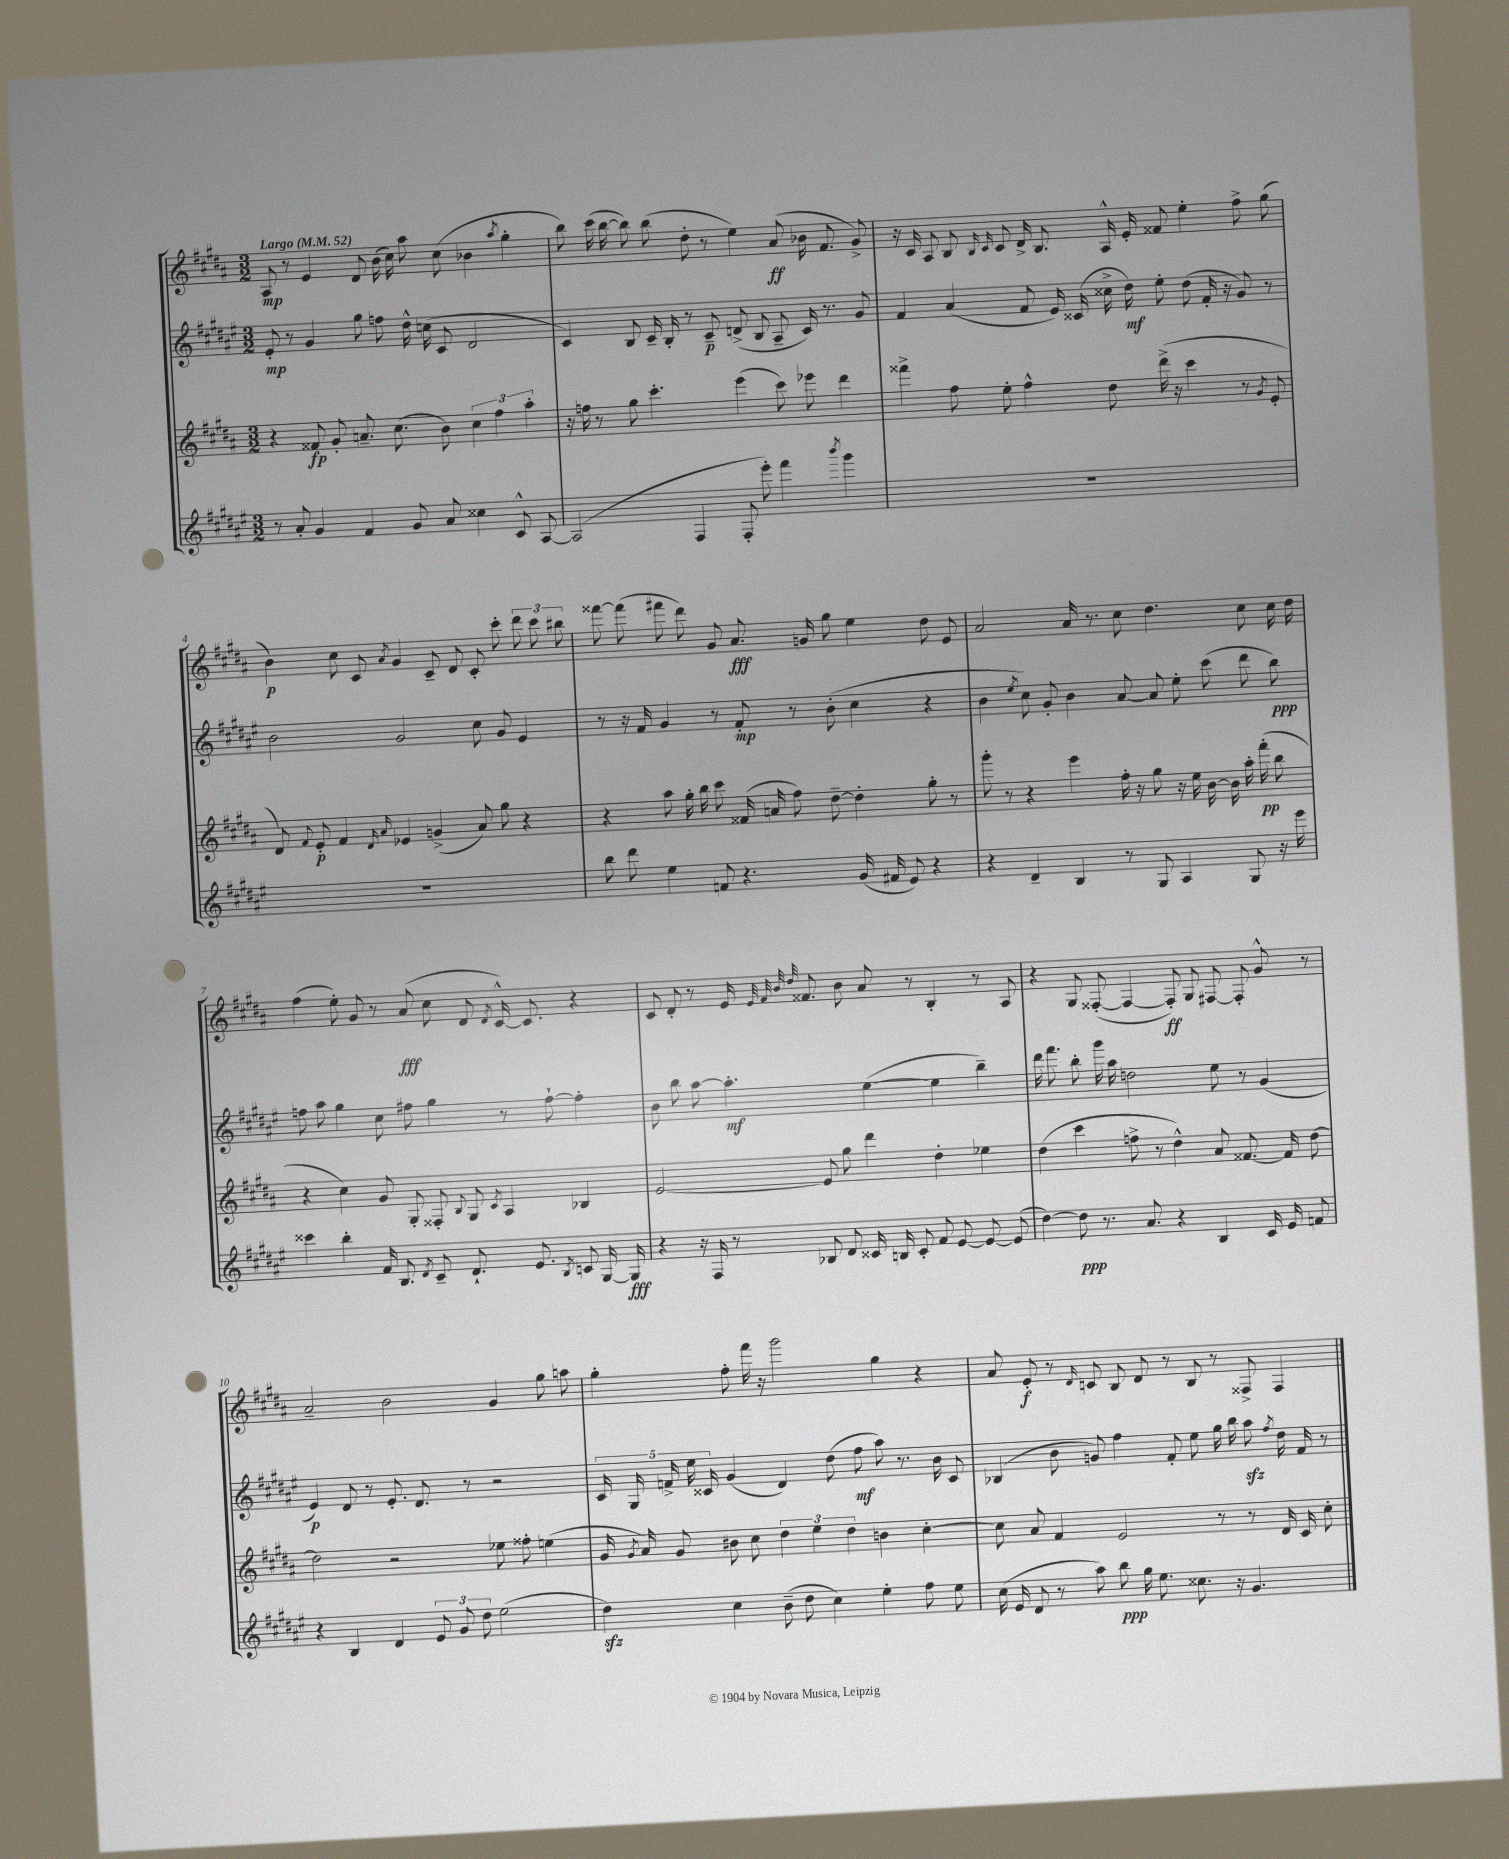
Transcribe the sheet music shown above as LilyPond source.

<<
\new StaffGroup <<
\new Staff = "s0" {
    \clef treble \key b \major \numericTimeSignature \time 3/2 \tempo "Largo" 4 = 52
    \autoBeamOff ais8\mp r8 e'4 dis'8 b'16( cis''16) ais''8 cis''8( bes'4 \acciaccatura { ais''8 } gis''4-. |
    b''8) cis'''16( b''16~ b''8) b''8( dis''8-. r8 e''4) ais'8\ff( bes'16 fis'8. gis'8->) |
    r16 cis'16 ais8 b8 \grace { b16 cis'16 } cis'8 dis'16-> b8. ais16-^ e'16-. fisis'8 e''4-. fis''8-> gis''8( |
    b'4\p) cis''8 cis'8 \acciaccatura { ais'8 } gis'4 cis'8-- dis'8 cis'8-. cis'''8-. \tuplet 3/2 { dis'''8 cis'''8 bis''8 } |
    fisis'''8~ fisis'''8( fis'''8 dis'''8) gis'8 ais'8.\fff g'16 gis''8 e''4 dis''8 e'8 |
    ais'2 ais'16 r8. cis''8 dis''4. cis''8 cis''16 dis''16 |
    fis''4( e''8-.) gis'8 r8 ais'8\fff( cis''8 dis'8 \acciaccatura { dis'8 } cis'16~-^) cis'8. r4 |
    cis'8 dis'8-. r8 e'16 \grace { e'32 fis'32 b'32 dis''32 } fisis'8. b'8 ais'8 r8 b4-. r8 ais8 |
    r4 gis8 fisis8~-.( fisis4~ fisis8-.\ff) gis8 fis8~ fis8-. gis'8-^ r8 |
    ais'2-- b'2 gis'4 gis''8 a''8 |
    gis''4-. fis''8-. fis'''16 r16 gis'''2 gis''4 r4 |
    ais'8 e'8-.\f r8 \grace { dis'16 } c'8 b8 dis'8 r8 b8 r8 fisis8-> fisis4 \bar "|." |
}
\new Staff = "s1" {
    \clef treble \key fis \major \numericTimeSignature \time 3/2
    \autoBeamOff eis'8-.\mp r8 gis'4 gis''8 f''8 dis''16-^ c''16( cis'8 dis'2 |
    cis'4) b8 cis'16-- b16-. r8 cis'8--\p d'8->( b8 ais8-- cis'16) r8. gis'8 |
    fis'4 ais'4( fis'8 eis'16) cisis'16( cisis''16-> dis''16\mf) eis''8-. dis''8( fis'16-. r16 gis'8) r8 |
    b'2 gis'2 cis''8 gis'8 eis'4 |
    r8 r16 fis'16 gis'4 r8 fis'8-.\mp r8 b'8-.( cis''4 r4 |
    b'4 \acciaccatura { eis''8 } cis''8) gis'8-. b'4 ais'8~ ais'8 eis''8-. cis'''8( dis'''8 b''8\ppp) |
    f''8 ais''8 gis''4 cis''8 fis''8 gis''4 r8 fis''8~-! fis''4-. |
    b'8 b''8 ais''8~ ais''4.-.\mf eis''4~( eis''4 b''4--) |
    dis'''16 fis'''8. b''8-. gis'''16 ais''16 d''2 eis''8 r8 gis'4( |
    eis'4\p) dis'8 r8 eis'8.-. dis'8. r8 r2 |
    \tuplet 5/4 { cis'16 gis16 f'16-> eis''16 cisis'16 } gis'4( dis'4) dis''8( fis''8\mf ais''8) r8. b'16 cisis'8 |
    bes4( b'8 g'8) fis''4 fis'8-. eis''8 gis''16 b''16 ais''8\sfz \acciaccatura { fis''8 } dis''16 fis'16 r8 \bar "|." |
}
\new Staff = "s2" {
    \clef treble \key b \major \numericTimeSignature \time 3/2
    \autoBeamOff r4 fisis'8\fp gis'8-. a'8.-- cis''8.( b'8) \tuplet 3/2 { cis''4 fis''4 ais''4-. } |
    r16 f''16 r8 gis''8 cis'''4.-. e'''4( cis'''8) ees'''8 dis'''4 |
    fisis'''4-> fis''8 e''8-. fis''4-^ dis''8 dis'''16->( r16 cis'''4 r8 \acciaccatura { gis'8 } e'8-. |
    dis'8) \appoggiatura { fis'8 } e'8-.\p fis'4 \grace { dis'16 ais'16 } ees'4 g'4->( ais'8) gis''8 r4 |
    r4 ais''8 gis''16-. b''16 cis'''8 fisis'16( a'16 fis''8) dis''8~-- dis''4-. gis''8-. r8 |
    gis'''8-. r8 r4 e'''4 fis''16-. r16 gis''8 r16 e''16 b'16~ b'16 ais''16-. fis'''16-.\pp( b''8 |
    r4 cis''4) gis'8 gis8-. fisis8-. \appoggiatura { b8 } gis8 \acciaccatura { cis'8 } ais4 bes4 |
    e'2~ e'8 gis''8 dis'''4 dis''4-. ees''4 |
    dis''4( cis'''4 f''8-> r8 dis''4-^) ais'8 fisis'8.~ fisis'16 dis''8~ |
    dis''2 r2 ees''8 fisis''8-. e''4( |
    gis'16 \acciaccatura { gis'8 } ais'16) gis'8 bis'8 cis''8 \tuplet 3/2 { dis''4 e''4 dis''4 } b'4 cis''4~-. |
    cis''8 ais'8 fis'4 e'2 r8 r8 dis'16 cis'16 cis''8-. \bar "|." |
}
\new Staff = "s3" {
    \clef treble \key fis \major \numericTimeSignature \time 3/2
    \autoBeamOff r8 ais'8-. gis'4 fis'4 gis'8 ais'8 cisis''4 cis'8-^ ais8~ |
    ais2( fis4 fis8-. eis'''8-.) fis'''4 \acciaccatura { b'''8 } gis'''4 |
    R1. |
    R1. |
    b''8 dis'''8 eis''4 f'8 r4. gis'16( fis'16 eis'8) r4 |
    r4 dis'4-- b4 r8 gis8 ais4 gis8 r16 eis'''16 |
    cisis'''4 b''4-. fis'16 b8. \acciaccatura { dis'8 } cis'8-- dis'8.-! eis'8. \acciaccatura { b8 } c'8 gis16~ gis16\fff |
    r4 r16 fis16 r8 bes8 dis'8 cisis'16 b16 cisis'8-. fis'8 eis'8~ eis'8~ eis'8( |
    dis''4~) dis''8\ppp r8. ais'8. r4 b4 cis'16 eis'16 f'8 |
    r4 b4 dis'4 \tuplet 3/2 { eis'8 gis'8 dis''8 } eis''2( |
    dis''4\sfz) cis''4 b'8--( dis''8 cis''4) eis''4-. fis''8 eis''8 |
    cis''16( eis'16 dis'8 r8 ais''8) b''8\ppp gis''16 eis''8. cisis''8. r16 gis'4. \bar "|." |
}
>>
>>
